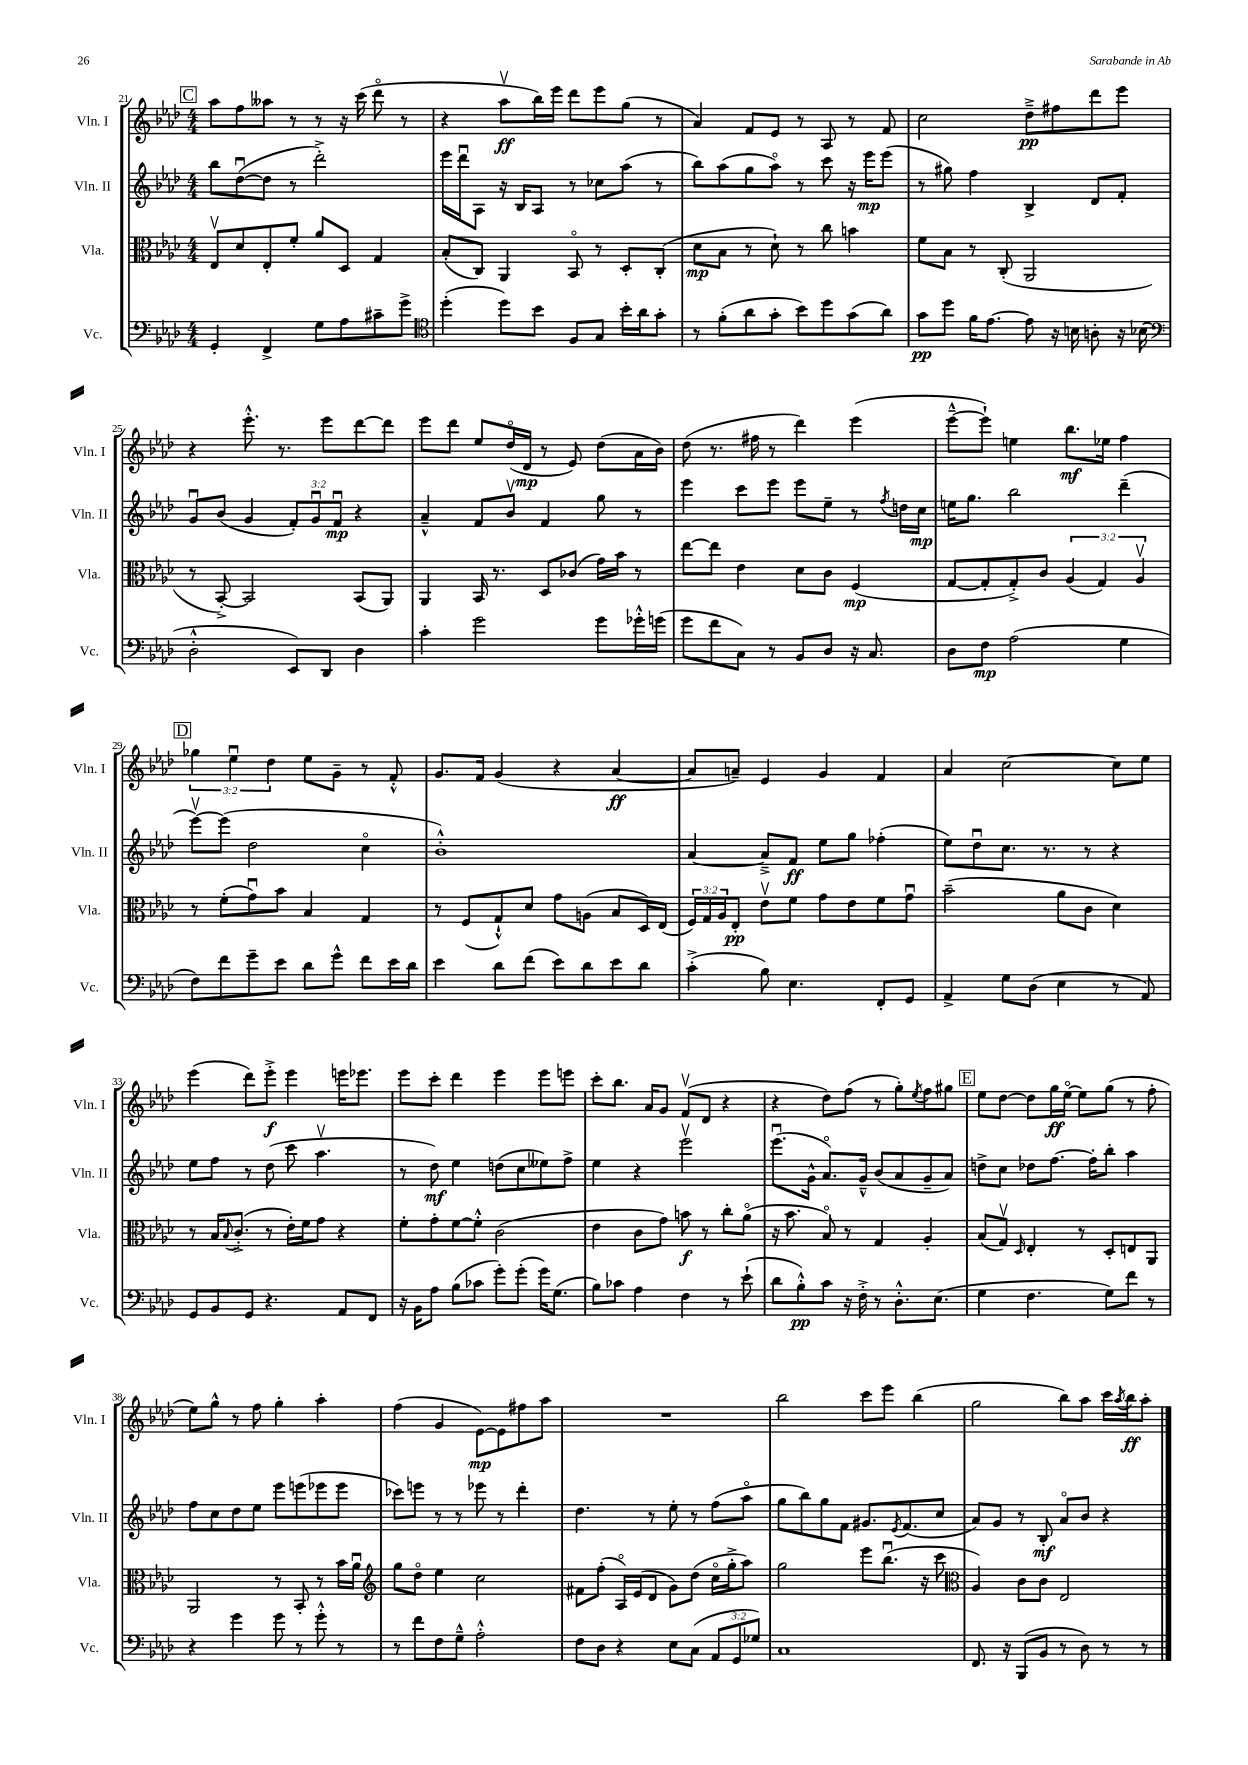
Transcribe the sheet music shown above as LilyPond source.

<<
\new StaffGroup <<
\new Staff = "s0" \with { instrumentName = "Vln. I" shortInstrumentName = "Vln. I" } {
    \clef treble \key aes \major \numericTimeSignature \time 4/4 \override Staff.TupletNumber.text = #tuplet-number::calc-fraction-text
    \mark \markup { \box "C" } aes''8 f''8 aeses''8 r8 r8 r16 c'''16( des'''8\flageolet r8 |
    r4 aes''8\upbow\ff bes''16) ees'''16 des'''8 ees'''8 g''8( r8 |
    aes'4) f'8 ees'8 r8 aes8 r8 f'8 |
    c''2 des''8--->\pp fis''8 des'''8 ees'''8 |
    r4 ees'''8.-.-^ r8. ees'''8 des'''8~ des'''8 |
    ees'''8 des'''8 ees''8 des''16\flageolet( des'16\mp r8 ees'8) des''8( aes'16 bes'16) |
    des''8( r8. fis''16 r8 des'''4) ees'''4( |
    ees'''8~---^ ees'''8-!) e''4 bes''8.\mf ees''16 f''4 |
    \mark \markup { \box "D" } \tuplet 3/2 { ges''4 ees''4\downbow des''4 } ees''8 g'8-- r8 f'8-.-^ |
    g'8. f'16 g'4( r4 aes'4~\ff |
    aes'8 a'8--) ees'4 g'4 f'4 |
    aes'4 c''2~ c''8 ees''8 |
    ees'''4( des'''8) ees'''8-.->\f ees'''4 e'''16 ees'''8. |
    ees'''8 c'''8-. des'''4 ees'''4 ees'''8 e'''8 |
    c'''8-. bes''8. aes'16 g'8 f'8\upbow( des'8 r4 |
    r4 des''8) f''8( r8 g''8-.) \acciaccatura { ees''8 } f''8 gis''8 |
    \mark \markup { \box "E" } ees''8 des''8~ des''8 g''16\ff ees''16~\flageolet ees''8 g''8( r8 f''8-. |
    ees''8) g''8-^ r8 f''8 g''4-. aes''4-. |
    f''4( g'4 ees'8~\mp) ees'8 fis''8 aes''8 |
    R1 |
    bes''2 c'''8 ees'''8 bes''4( |
    g''2 bes''8) aes''8 c'''16 \acciaccatura { aes''8 } bes''16\ff aes''8-. \bar "|." |
}
\new Staff = "s1" \with { instrumentName = "Vln. II" shortInstrumentName = "Vln. II" } {
    \clef treble \key aes \major \numericTimeSignature \time 4/4 \override Staff.TupletNumber.text = #tuplet-number::calc-fraction-text
    \mark \markup { \box "C" } bes''8 des''8~\downbow( des''8 r8 des'''2-.->) |
    ees'''16 des'''16\downbow aes8 r16 bes16 aes8 r8 ces''8 aes''8( r8 |
    bes''8) aes''8( g''8 aes''8\flageolet) r8 c'''8 r16 ees'''16\mp ees'''8( |
    r8 gis''8) f''4 bes4-> des'8 f'8-. |
    g'8\downbow bes'8( g'4 \tuplet 3/2 { f'8-.) g'8\downbow f'8\downbow\mp } r4 |
    aes'4---^ f'8 bes'8\upbow f'4 g''8 r8 |
    ees'''4 c'''8 ees'''8 ees'''8 ees''8-- r8 \acciaccatura { f''8 } d''16 c''16\mp |
    e''16 g''8. bes''2 des'''4--( |
    \mark \markup { \box "D" } ees'''8~\upbow) ees'''8( des''2 c''4\flageolet |
    bes'1-.-^) |
    aes'4~ aes'8---> f'8\ff ees''8 g''8 fes''4-.( |
    ees''8) des''8\downbow c''8. r8. r8 r4 |
    ees''8 f''8 r8 des''8( c'''8 aes''4.\upbow |
    r8 des''8\mf) ees''4 d''8( c''8 eeses''8) f''8-> |
    ees''4 r4 ees'''2\upbow |
    ees'''8.\downbow( g'16-^ aes'8.\flageolet) g'16---^ bes'8( aes'8 g'8-- aes'8) |
    \mark \markup { \box "E" } d''8-> c''8 des''8 f''8.~ f''16-. bes''8-. aes''4 |
    f''8 c''8 des''8 ees''8 ees'''8 e'''8( ees'''8 ees'''8 |
    ces'''8) e'''8 r8 r8 ees'''8 r8 des'''4-. |
    des''4. r8 ees''8-. r8 f''8( aes''8\flageolet |
    g''8 bes''8) g''8 f'8 gis'8. \acciaccatura { ees'8 } f'8.( c''8 |
    aes'8) g'8 r8 bes8-.\mf aes'8\flageolet bes'8 r4 \bar "|." |
}
\new Staff = "s2" \with { instrumentName = "Vla." shortInstrumentName = "Vla." } {
    \clef alto \key aes \major \numericTimeSignature \time 4/4 \override Staff.TupletNumber.text = #tuplet-number::calc-fraction-text
    \mark \markup { \box "C" } ees8\upbow des'8 ees8-. f'8-. aes'8 des8 g4 |
    bes8-.( c8) aes,4 bes,8\flageolet r8 des8-. c8-.( |
    des'8\mp bes8 r8 des'8-!) r8 c''8 b'4 |
    f'8 bes8 r8 c8-.( aes,2 |
    r8 bes,8~-.->) bes,2 bes,8( aes,8) |
    aes,4 bes,16 r8. des8 ces'8( g'16) bes'16 r8 |
    ees''8~ ees''8 ees'4 des'8 c'8 f4\mp( |
    g8~ g8-. g8-.->) c'8 \tuplet 3/2 { aes4( g4) aes4\upbow } |
    \mark \markup { \box "D" } r8 f'8-.( g'8\downbow) bes'8 bes4 g4 |
    r8 f8( g8-!-^) des'8 g'8 a8( bes8 des16) ees16( |
    \tuplet 3/2 { f16) g16 aes16 } ees8-.\pp ees'8\upbow f'8 g'8 ees'8 f'8 g'8\downbow |
    bes'2--( aes'8 c'8 des'4) |
    r8 bes16 \appoggiatura { bes8 } c'8.-.->( r8 ees'16-.) f'16 g'8 r4 |
    f'8-. g'8-. f'8~ f'8-.-^ c'2( |
    ees'4 c'8 g'8) b'8\f r8 c''8-. aes'8\flageolet( |
    r16 bes'8. bes8\flageolet) r8 g4 aes4-. |
    \mark \markup { \box "E" } bes8( g8\upbow) \grace { des16 } ees4-. r8 des8-. e8 aes,8 |
    aes,2 r8 bes,8-. r8 bes'16 aes'16\downbow |
    \clef treble g''8 des''8\flageolet ees''4 c''2 |
    fis'8 f''8-.( aes16\flageolet) ees'16( des'8 g'8) des''8( c''16\flageolet g''16-.-> aes''8) |
    g''2 ees'''8 bes''8.\downbow( r16 c'''8 |
    \clef alto aes4) c'8 c'8 ees2 \bar "|." |
}
\new Staff = "s3" \with { instrumentName = "Vc." shortInstrumentName = "Vc." } {
    \clef bass \key aes \major \numericTimeSignature \time 4/4 \override Staff.TupletNumber.text = #tuplet-number::calc-fraction-text
    \mark \markup { \box "C" } g,4-. f,4-> g8 aes8 cis'8-- g'8-> |
    \clef tenor des''4-.( des''8) bes'8 f8 g8 bes'16-. aes'16 g'8-. |
    r8 f'8-.( aes'8 g'8-. bes'8) des''8 g'8( aes'8) |
    g'8\pp des''8 f'16 ees'8.~ ees'8 r16 b16 a8-. r16 bes16( |
    \clef bass des2-.-^ ees,8) des,8 des4 |
    c'4-. g'2 g'8 ges'16-.-^ g'16( |
    g'8 f'8 c8) r8 bes,8 des8 r16 c8. |
    des8 f8\mp aes2( g4 |
    \mark \markup { \box "D" } f8) f'8 g'8-- ees'8 des'8 g'8-^ f'8 ees'16 des'16 |
    ees'4 des'8 f'8( ees'8) des'8 ees'8 des'8 |
    c'4-.->( bes8) ees4. f,8-. g,8 |
    aes,4-> g8 des8( ees4 r8 aes,8) |
    g,8 bes,8 g,8 r4. aes,8 f,8 |
    r16 bes,16 aes8 bes8( ces'8 g'8-.) g'8-.( g'16) g8.( |
    bes8) ces'8 aes4 f4 r8 ees'8-!( |
    des'8 bes8-.-^\pp) c'8 r16 f16-.-> r8 des8.-.-^ ees8.( |
    \mark \markup { \box "E" } g4 f4. g8) f'8 r8 |
    r4 g'4 g'8 r8 g'8-.-^ r8 |
    r8 f'8 f8 g8---^ aes2-.-^ |
    f8 des8 r4 ees8 c8( \tuplet 3/2 { aes,8 g,8 ges8) } |
    c1 |
    f,8. r16 bes,,8( bes,8 r8 des8) r8 r8 \bar "|." |
}
>>
>>
\layout { \context { \Score currentBarNumber = #21 } }
